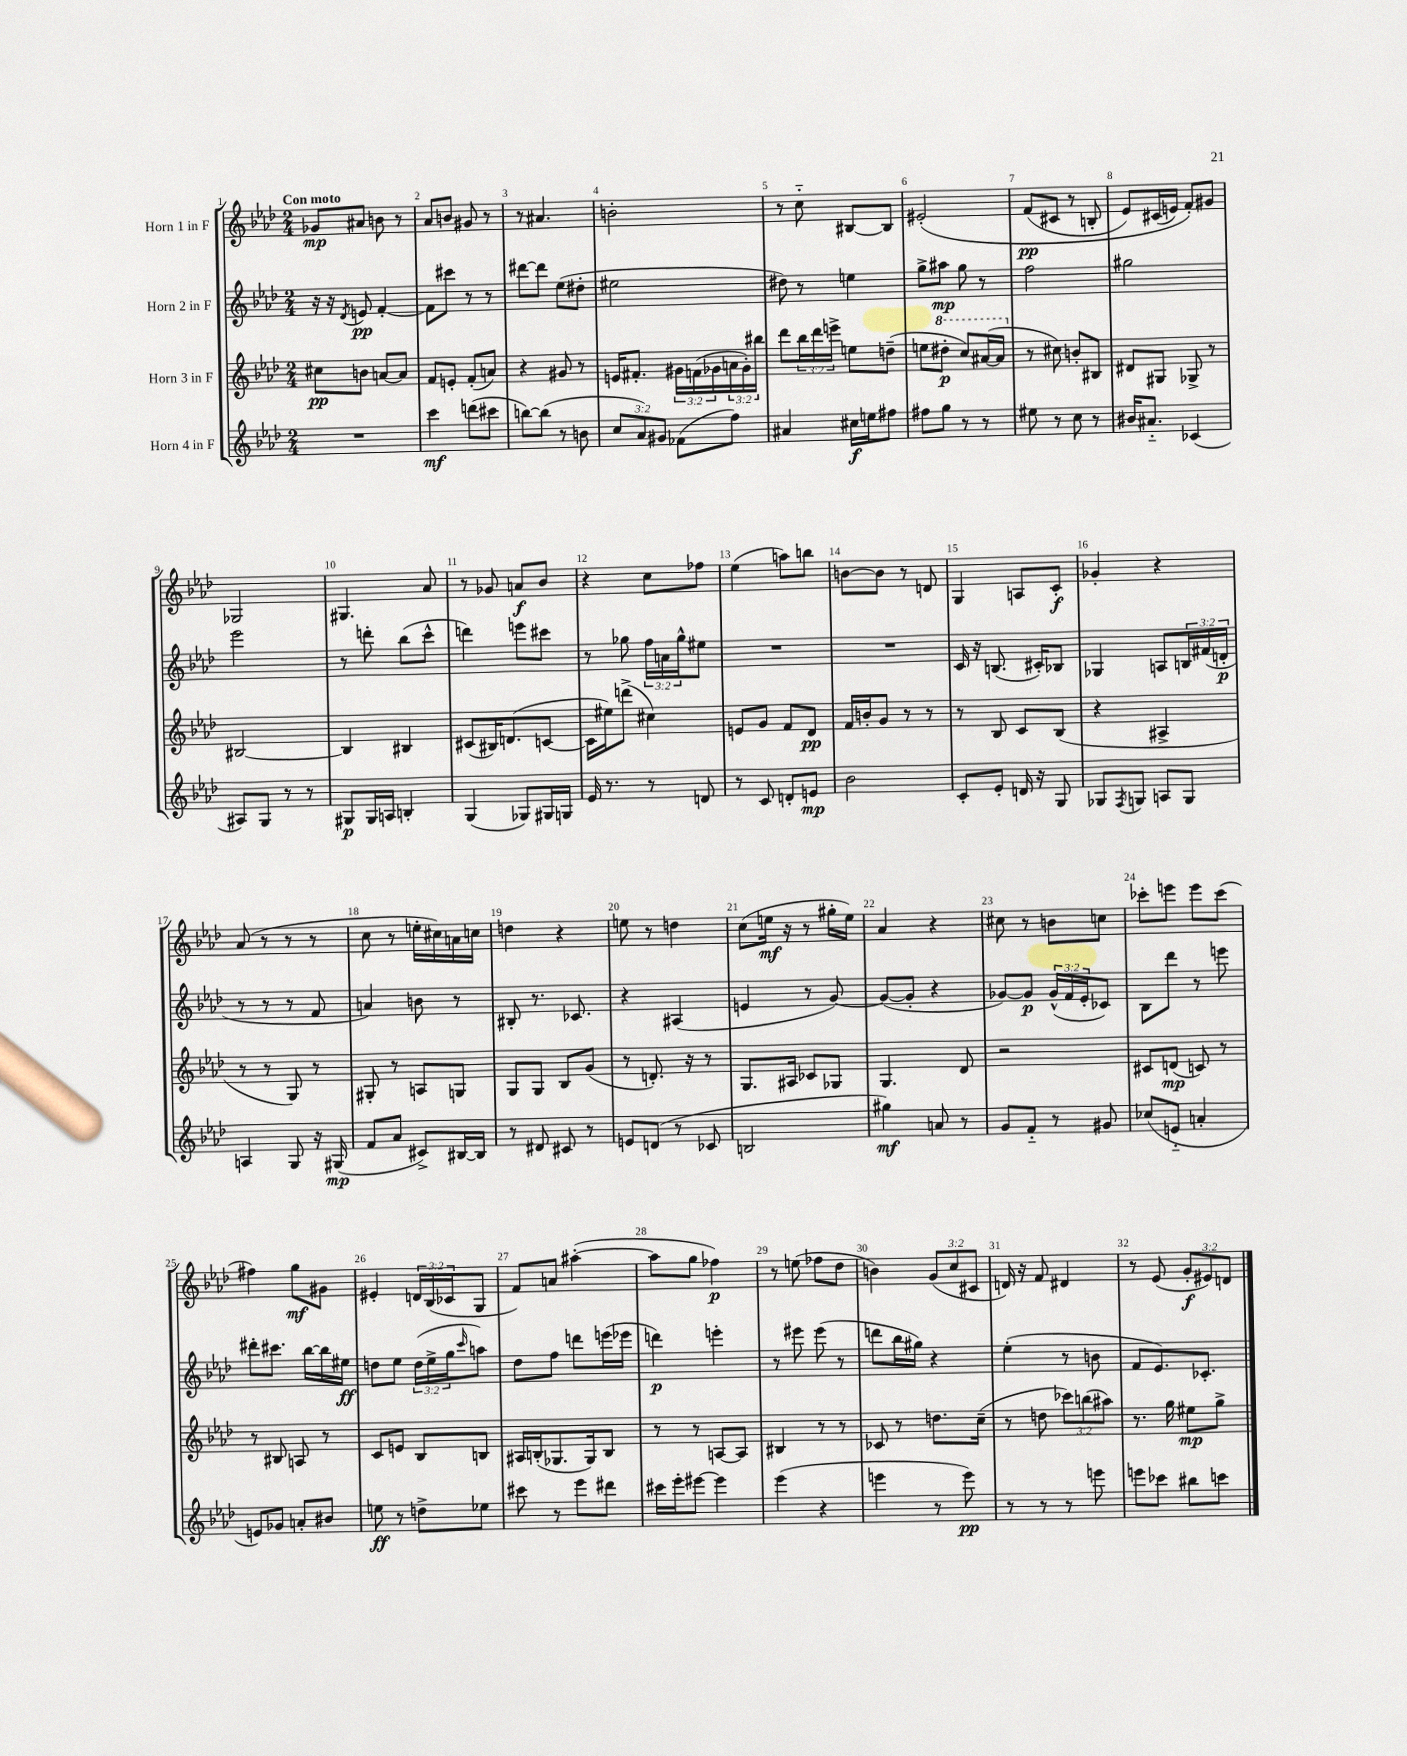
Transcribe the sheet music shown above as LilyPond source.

<<
\new StaffGroup <<
\new Staff = "s0" \with { instrumentName = "Horn 1 in F" } {
    \clef treble \key aes \major \numericTimeSignature \time 2/4 \override Staff.TupletNumber.text = #tuplet-number::calc-fraction-text \tempo "Con moto"
    ges'8\mp ais'8 b'8 r8 |
    aes'8 b'8 gis'8 r8 |
    r8 ais'4. |
    b'2-. |
    r8 c''8-_ bis8~ bis8 |
    eis'2-.\( |
    f'8\pp( cis'8 r8 b8-. |
    ees'8) cis'16( e'16) f'8-.\) gis'8 |
    ges2 |
    gis4. aes'8 |
    r8 ges'8 a'8\f bes'8 |
    r4 c''8 fes''8 |
    ees''4( a''8) b''8 |
    b'8~ b'8 r8 d'8 |
    g4 a8 c'8-.\f |
    ges'4-. r4 |
    aes'8( r8 r8 r8 |
    c''8 r8 e''16-. cis''16) a'16 c''16 |
    d''4 r4 |
    e''8 r8 d''4 |
    c''8( e''16\mf r16 r8 gis''16-. e''16) |
    aes'4 r4 |
    cis''8 r8 b'8 c''8 |
    ces'''8-. e'''8 e'''8 ces'''8( |
    fis''4) g''8\mf gis'8 |
    eis'4-. \tuplet 3/2 { d'16 bes16( ces'16 } g8 |
    f'8) a'8 ais''4~-.( |
    ais''8 g''8 fes''4\p) |
    r8 e''8( fes''8 des''8 |
    b'4) \tuplet 3/2 { g'8( c''8 cis'8 } |
    d'16) r16 f'8 dis'4 |
    r8 ees'8( \tuplet 3/2 { g'8-.\f eis'8) d'8 } \bar "|." |
}
\new Staff = "s1" \with { instrumentName = "Horn 2 in F" } {
    \clef treble \key aes \major \numericTimeSignature \time 2/4 \override Staff.TupletNumber.text = #tuplet-number::calc-fraction-text
    r16 r16 \acciaccatura { des'8 } e'8\pp f'4~-. |
    f'8 cis'''8 r8 r8 |
    dis'''8~ dis'''8 ees''8( dis''8-. |
    eis''2 |
    dis''8) r8 e''4 |
    g''8-> ais''8\mp g''8 r8 |
    f''2 |
    gis''2 |
    ees'''2 |
    r8 d'''8-. bes''8( c'''8-^ |
    d'''4) e'''8 cis'''8 |
    r8 ges''8 \tuplet 3/2 { f''16 a'16 ges''16-^ } eis''8 |
    R2 |
    R2 |
    c'16 r16 b8.( cis'16-.) bes8 |
    ges4 a8 \tuplet 3/2 { b16 fis'16( d'16-.\p } |
    r8 r8 r8 f'8 |
    a'4) b'8 r8 |
    bis8-. r8. ces'8. |
    r4 ais4( |
    e'4 r8 g'8~) |
    g'8~( g'8-. r4 |
    ges'8~) ges'8\p \tuplet 3/2 { ges'16-^( f'16 ees'16-. } ces'8) |
    bes8 des'''8 r8 e'''8 |
    dis'''8-. cis'''8. bes''16~ bes''16 eis''16\ff |
    d''8 ees''8 \tuplet 3/2 { d''16( ees''16-> g''16 } \grace { c'''16 } a''8) |
    des''8 f''8 d'''8 e'''16( ees'''16 |
    d'''4\p) e'''4-. |
    r8 eis'''8 eis'''8( r8 |
    d'''8 bes''16 gis''16) r4 |
    ees''4-.( r8 b'8 |
    f'8 ees'8.) ces'8.-. \bar "|." |
}
\new Staff = "s2" \with { instrumentName = "Horn 3 in F" } {
    \clef treble \key aes \major \numericTimeSignature \time 2/4 \override Staff.TupletNumber.text = #tuplet-number::calc-fraction-text
    cis''8\pp b'8 a'8~ a'8 |
    f'8 e'8-. f'8-.( a'8) |
    r4 gis'8 r8 |
    e'16 fis'8.-. \tuplet 3/2 { gis'16 f'16( ges'16 } \tuplet 3/2 { a'16 ges'16-.) bis''16 } |
    des'''8 \tuplet 3/2 { bes''16 des'''16 e'''16-> } e''8 d''8--( |
    e''8 \ottava #1 dis'''8-.\p c'''8) ais''16~( ais''16 \ottava #0 |
    r8 cis''8) b'8-. bis8 |
    dis'8 gis8 ges8-> r8 |
    bis2~ |
    bis4 bis4 |
    cis'8( bis16) d'8.( c'8~ |
    c'16 eis''16) d'''8->( cis''4) |
    e'8 g'8 f'8 des'8\pp |
    f'16 b'16-. g'8 r8 r8 |
    r8 bes8 c'8 bes8( |
    r4 ais4-> |
    r8 r8 g8) r8 |
    gis8-. r8 a8 g8 |
    g8 g8 bes8 g'8( |
    r8 d'8.-.) r16 r8 |
    g8. ais16 ces'8 ges8 |
    g4. des'8 |
    r2 |
    cis'8 d'8\mp( c'8) r8 |
    r8 bis8 a8 r8 |
    c'8 e'8 bes8 b8 |
    ais16 b16-.( ges8. ges16) b8 |
    r8 r8 a8~ a8 |
    bis4 r8 r8 |
    ces'8 r8 d''8. c''16--( |
    r8 d''8 \tuplet 3/2 { ces'''8) b''8( ais''8) } |
    r8. g''16 eis''8\mp g''8-> \bar "|." |
}
\new Staff = "s3" \with { instrumentName = "Horn 4 in F" } {
    \clef treble \key aes \major \numericTimeSignature \time 2/4 \override Staff.TupletNumber.text = #tuplet-number::calc-fraction-text
    R2 |
    c'''4\mf d'''8( cis'''8 |
    b''8~) b''8( r8 b'8 |
    \tuplet 3/2 { c''8 aes'8) gis'8 } fes'8( f''8) |
    ais'4 cis''16\f e''16 fis''8 |
    fis''8 g''8 r8 r8 |
    eis''8 r8 c''8 r8 |
    bis'16 ais'8.-_ ces'4( |
    ais8) g8 r8 r8 |
    gis8\p gis16 a16 b4-. |
    g4( ges8) gis16 g16 |
    ees'16 r8. r8 d'8 |
    r8 c'8 d'8-. e'8\mp |
    bes'2 |
    c'8-. ees'8-. d'16 r16 g8 |
    ges8 \acciaccatura { f8 } g8 a8 g8 |
    a4 g8 r16 gis16\mp( |
    f'8 aes'8 cis'8->) bis16~ bis16 |
    r8 dis'8 cis'8 r8 |
    e'8 d'8( r8 ces'8 |
    b2 |
    gis''4\mf) a'8 r8 |
    g'8 f'8-_ r8 gis'8 |
    ces''8( e'8-_ a'4-. |
    e'8) ges'8 a'8-. bis'8 |
    e''8\ff r8 d''8-> ees''8 |
    cis'''8 r8 ees'''8 dis'''8 |
    cis'''16 ees'''16-. eis'''8~ eis'''4 |
    ees'''4( r4 |
    e'''4 r8 e'''8\pp) |
    r8 r8 r8 e'''8 |
    e'''8 ces'''8 bis''8 c'''8 \bar "|." |
}
>>
>>
\layout { \context { \Score \override BarNumber.break-visibility = ##(#f #t #t) barNumberVisibility = #all-bar-numbers-visible } }
